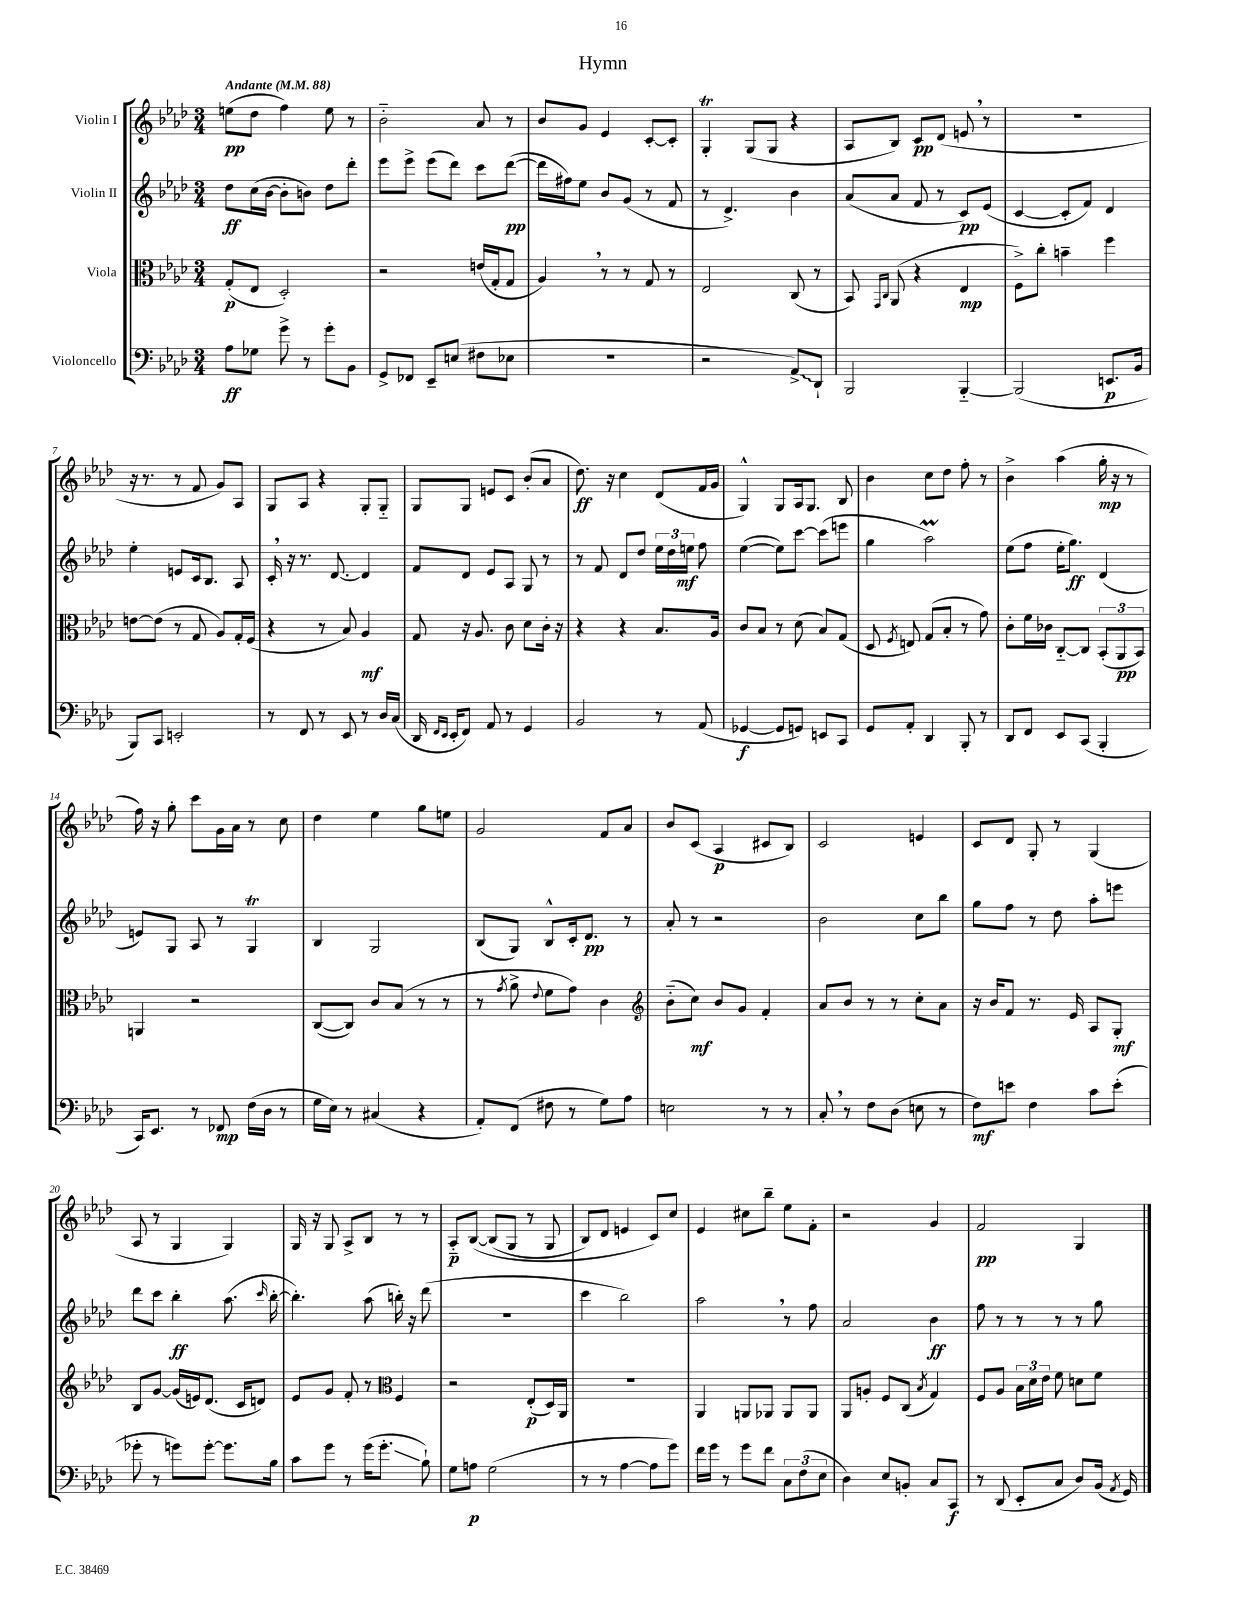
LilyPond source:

\header { title = "Hymn" }
<<
\new StaffGroup <<
\new Staff = "s0" \with { instrumentName = "Violin I" } {
    \clef treble \key aes \major \numericTimeSignature \time 3/4 \tempo "Andante" 4 = 88
    \autoBeamOff e''8[\pp( des''8] f''4) e''8 r8 |
    bes'2-_ aes'8 r8 |
    bes'8[ g'8] ees'4 c'8[~-. c'8]-. |
    g4-.\trill g8[( g8] r4 |
    aes8[ bes8]) c'8[\pp des'8]( e'8 \breathe r8 |
    R2. |
    r16 r8. r8 f'8 g'8[) aes8] |
    g8[ aes8] r4 g8[-. g8]-_ |
    g8[ g8] e'8[ c'8] bes'8[-.( aes'8] |
    des''8.\ff) r16 c''4 des'8[( f'16 g'16] |
    g4-^) g8[ aes16 g8.] bes8 |
    bes'4 c''8[ des''8] f''8-. r8 |
    bes'4-> aes''4( g''16-.\mp r16 r8 |
    f''16) r16 g''8-. c'''8[ g'16 aes'16] r8 c''8 |
    des''4 ees''4 g''8[ e''8] |
    g'2 f'8[ aes'8] |
    bes'8[ c'8]( aes4\p cis'8[ bes8]) |
    c'2 e'4 |
    c'8[ des'8] g8-. r8 g4( |
    aes8 r8 g4 g4) |
    g16 r16 g8 aes8[-> bes8] r8 r8 |
    aes8[-_\p bes8]~\( bes8[( g8] r8 g8 |
    bes8[) des'8] e'4 c'8[\) c''8] |
    ees'4 cis''8[ bes''8]-- ees''8[ f'8]-. |
    r2 g'4 |
    f'2\pp g4 \bar "|." |
}
\new Staff = "s1" \with { instrumentName = "Violin II" } {
    \clef treble \key aes \major \numericTimeSignature \time 3/4
    \autoBeamOff des''8[\ff c''16( bes'16]~ bes'8[-. b'8]) des''8[ des'''8]-. |
    ees'''8[ ees'''8]-> ees'''8[( des'''8]) c'''8[ des'''8]~\pp( |
    des'''16[ fis''16) ees''8] bes'8[ g'8]( r8 f'8 |
    r8 des'4.->) bes'4 |
    aes'8[( aes'8] f'8 r8 c'8[\pp) ees'8]( |
    c'4~ c'8[-. f'8]) des'4 |
    ees''4-. e'8[ c'16 bes8.] aes8 |
    c'16-. \breathe r16 r8. des'8.~ des'4 |
    f'8[ des'8] ees'8[ aes8] g8 r8 |
    r8 f'8 des'8[ des''8] \tuplet 3/2 { ees''16[ des''16 e''16]\mf } f''8 |
    ees''4~( ees''8[) c'''8]~ c'''8[( e'''8] |
    g''4 aes''2\prall) |
    ees''8[( f''8] ees''16[-. g''8.]\ff) des'4( |
    e'8[) g8] aes8 r8 g4\trill |
    bes4 g2 |
    bes8[( g8]) bes8[-^ c'16-. des'8.]\pp r8 |
    aes'8-. r8 r2 |
    bes'2 c''8[ bes''8] |
    g''8[ f''8] r8 des''8 aes''8[-. e'''8] |
    des'''8[ c'''8] bes''4-.\ff aes''8.( \grace { c'''16 } bes''16~-. |
    bes''4.-.) aes''8( b''16-.) r16 des'''8( |
    R2. |
    c'''4 bes''2) |
    aes''2 \breathe r8 f''8 |
    aes'2 bes'4\ff |
    f''8 r8 r8 r8 r8 g''8 \bar "|." |
}
\new Staff = "s2" \with { instrumentName = "Viola" } {
    \clef alto \key aes \major \numericTimeSignature \time 3/4
    \autoBeamOff g8[-.\p( ees8] des2-.) |
    r2 e'16[( g16-. g8] |
    aes4) \breathe r8 r8 g8 r8 |
    ees2 c8( r8 |
    bes,8) \grace { g,16[ c16] } aes,8( r4 ees4\mp |
    f8[->) c''8]-. b'4-- f''4 |
    e'8[~ e'8]( r8 g8 aes8[) g16-. f16]( |
    r4 r8 bes8) aes4\mf |
    g8 r16 aes8. c'8 des'8[ c'16]-. r16 |
    r4 r4 bes8.[ aes16] |
    c'8[ bes8] r8 des'8( bes8[) g8]( |
    des8 \acciaccatura { f8 } e8) g8[( bes8]-. r8 g'8) |
    c'8[-. f'16 ces'16] c8[~-_ c8] \tuplet 3/2 { bes,8[-.( aes,8\pp bes,8]) } |
    a,4 r2 |
    c8[~( c8]) c'8[ bes8]( r8 r8 |
    r8 \acciaccatura { g'8 } aes'8-> \appoggiatura { ees'8 } f'8[ g'8]) c'4 |
    \clef treble bes'8[-_( c''8]\mf) bes'8[ g'8] f'4-. |
    aes'8[ bes'8] r8 r8 c''8[-. aes'8] |
    r16 bes'16[ f'8] r8. ees'16 aes8[ g8]-.\mf |
    bes8[ g'8]~ g'16[( e'16) des'8.]( c'16[ d'8]) |
    ees'8[ g'8] f'8-. r8 \clef alto f4 |
    r2 ees8[-.\p( des16) aes,16] |
    R2. |
    aes,4 a,8[ aes,8] aes,8[ aes,8] |
    aes,8[ a8]-. f8[ c8]( \acciaccatura { bes8 } g4) |
    f8[ aes8] \tuplet 3/2 { bes16[ des'16 ees'16] } f'8 d'8[ f'8] \bar "|." |
}
\new Staff = "s3" \with { instrumentName = "Violoncello" } {
    \clef bass \key aes \major \numericTimeSignature \time 3/4
    \autoBeamOff aes8[\ff ges8] g'8-> r8 g'8[-. bes,8] |
    g,8[-> fes,8] ees,8[-- e8]( fis8[ ees8] |
    R2. |
    r2 \once \override Glissando.style = #'zigzag aes,8[->\glissando) des,8]-! |
    bes,,2 bes,,4~-_ |
    bes,,2( e,8.[\p bes,16] |
    bes,,8[) c,8] e,2-. |
    r8 f,8 r8 ees,8 r8 des16[ c16]( |
    des,16 \grace { f,16[ ees,16] } ees,16[-. f,8]) aes,8 r8 g,4 |
    bes,2 r8 aes,8( |
    ges,4~\f ges,8[ g,8]) e,8[ c,8] |
    g,8[ aes,8]-. des,4 bes,,8-. r8 |
    des,8[ f,8] ees,8[ c,8]( bes,,4-. |
    c,16[) ees,8.] r8 fes,8\mp f16[( des16] r8 |
    g16[ ees16]) r8 cis4( r4 |
    aes,8[-.) f,8]( fis8 r8 g8[) aes8] |
    e2 r8 r8 |
    c8-. \breathe r8 f8[ des8]( e8 r8 |
    f8[\mf) e'8] f4 c'8[ e'8]-.( |
    ges'8-. r8 g'8[) g'8]~-. g'8.[ bes16] |
    c'8[ g'8] r8 g'16[( g'8.]-.\glissando bes8-!) |
    g8[ a8]\p g2( |
    r8 r8 aes4~ aes8[ g'8]) |
    f'16[ g'16] r8 g'8[ f'8] \tuplet 3/2 { c8[ f8( ees8] } |
    des4) ees8[ b,8]-. c8[ c,8]\f |
    r8 des,8( ees,8[-. c8] des8[) bes,16]( \acciaccatura { aes,8 } g,16) \bar "|." |
}
>>
>>
